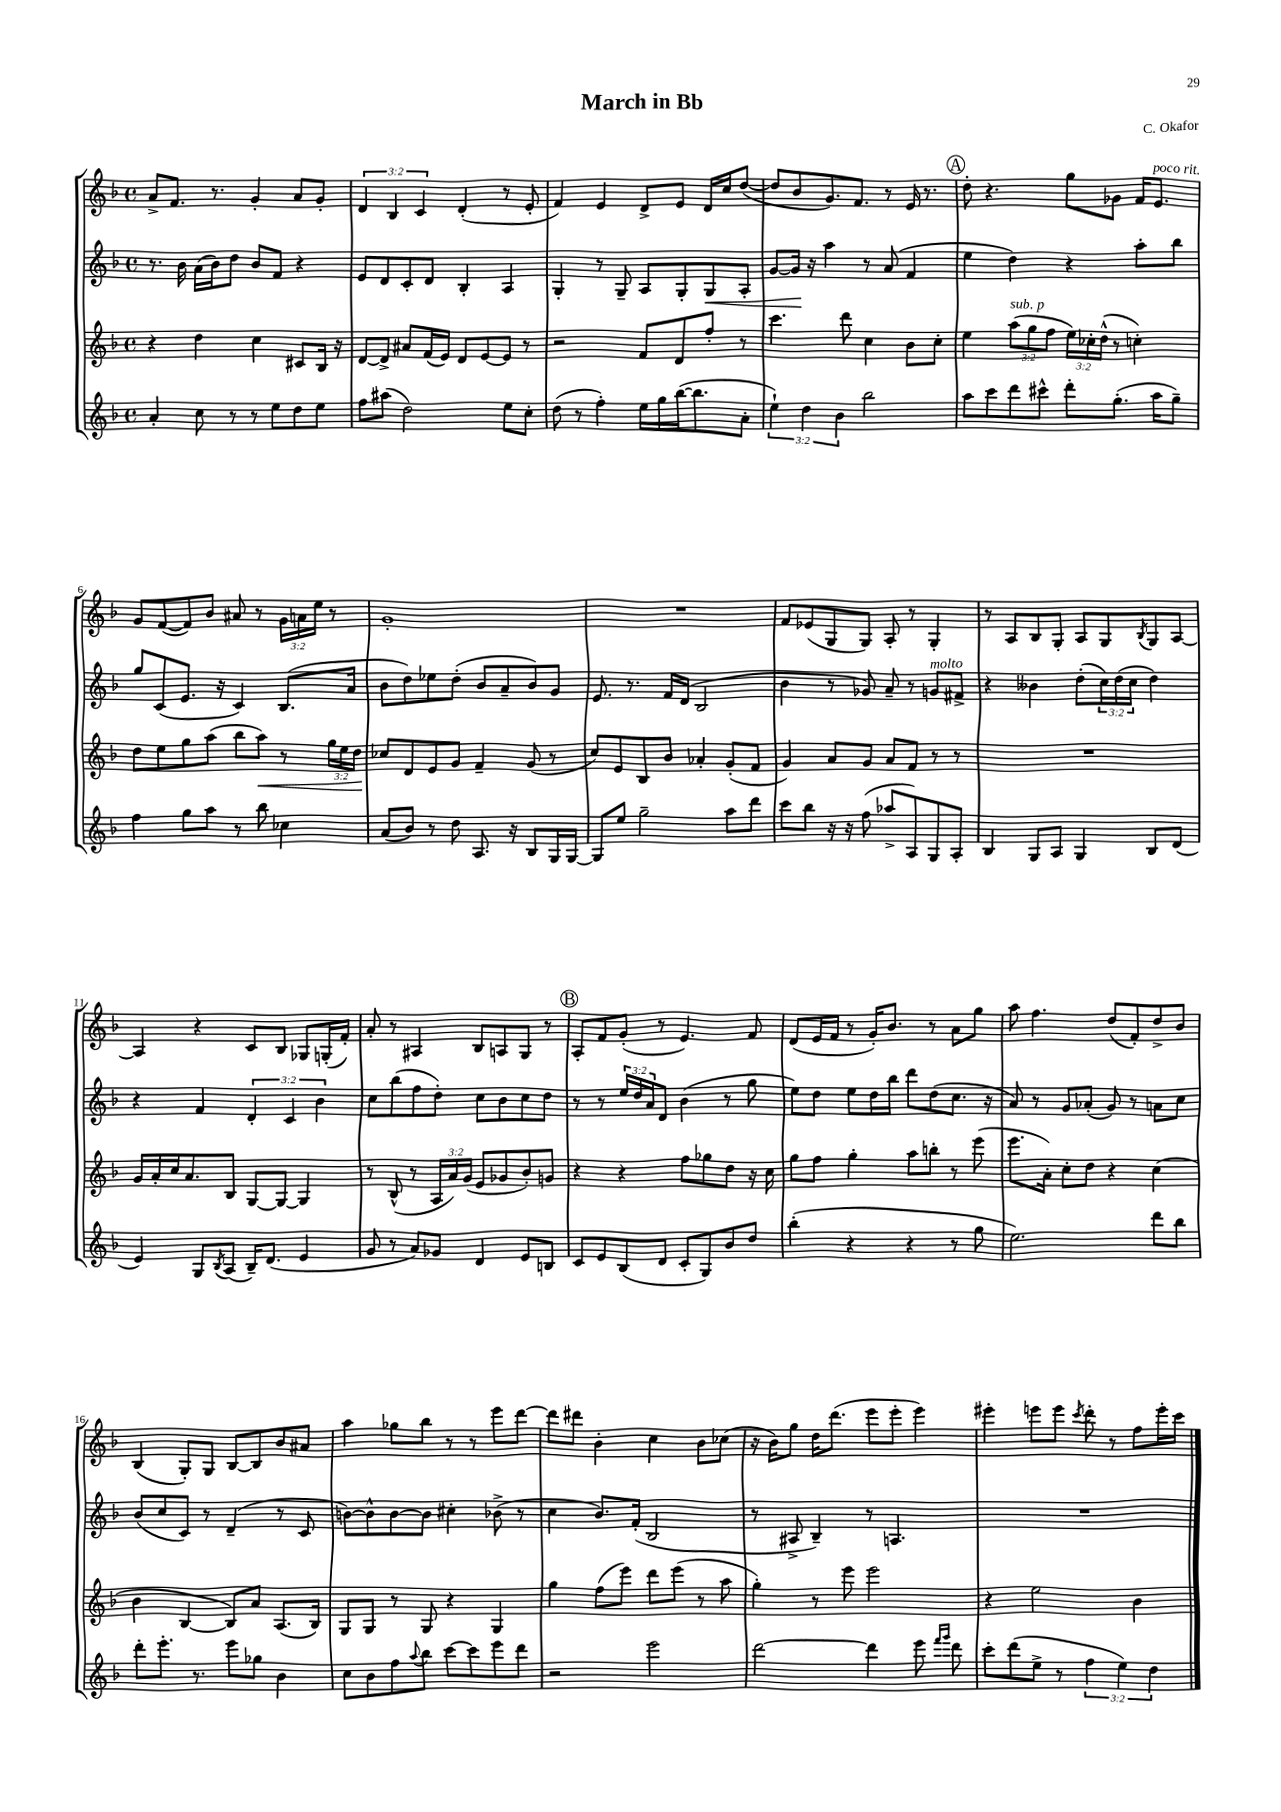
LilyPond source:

\header { title = "March in Bb" composer = "C. Okafor" }
<<
\new StaffGroup <<
\new Staff = "s0" {
    \clef treble \key f \major \defaultTimeSignature \time 4/4 \override Staff.TupletNumber.text = #tuplet-number::calc-fraction-text
    a'8-> f'8. r8. g'4-. a'8 g'8-. |
    \tuplet 3/2 { d'4 bes4 c'4 } d'4-.( r8 e'8-. |
    f'4) e'4 d'8-> e'8 d'16 c''16 d''8~( |
    d''8 bes'8 g'8.) f'8. r8 e'16 r8. |
    \mark \markup { \circle "A" } d''8-. r4. g''8 ges'8 f'16 e'8.^\markup { \italic "poco rit." } |
    g'8 f'8~( f'8) bes'8 ais'8 r8 \tuplet 3/2 { g'16 a'16 e''16 } r8 |
    g'1-. |
    R1 |
    f'8 ees'8( g8 g8) a8-. r8 g4-. |
    r8 a8 bes8 g8-. a8 g8 \acciaccatura { bes8 } g8 a8~ |
    a4 r4 c'8 bes8 ges8 g16-.( f'16-.) |
    a'8-. r8 ais4 bes8 a8 g8 r8 |
    \mark \markup { \circle "B" } a8-. f'8 g'8-.( r8 e'4.) f'8 |
    d'8( e'16 f'16 r8 g'16-.) bes'8. r8 a'8 g''8 |
    a''8 f''4. d''8( f'8-.) d''8-> bes'8 |
    bes4( g8-.) g8 bes8~ bes8 bes'8 ais'8 |
    a''4 ges''8 bes''8 r8 r8 e'''8 d'''8~ |
    d'''8 dis'''8 bes'4-. c''4 bes'8 ces''8( |
    r16 bes'16) g''8 d''16 d'''8.( e'''8 e'''8-. e'''4) |
    eis'''4-. e'''8 e'''8 \acciaccatura { c'''8 } d'''8-. r8 f''8 e'''16-. c'''16 \bar "|." |
}
\new Staff = "s1" {
    \clef treble \key f \major \defaultTimeSignature \time 4/4 \override Staff.TupletNumber.text = #tuplet-number::calc-fraction-text
    r8. bes'16 a'16( bes'16) d''8 bes'8 f'8 r4 |
    e'8 d'8 c'8-. d'8 bes4-. a4 |
    g4-. r8 g8-- a8 g8-. g8\< a8-. |
    g'8~ g'16\! r16 a''4 r8 a'8( f'4 |
    \mark \markup { \circle "A" } e''4 d''4) r4 a''8-. bes''8 |
    g''8 c'8( e'8. r16 c'4) bes8.( a'16 |
    bes'8 d''8) ees''8 d''8-.( bes'8 a'8-- bes'8) g'8 |
    e'8. r8. f'16 d'16( bes2 |
    bes'4 r8 ges'8) a'8-- r8 g'8^\markup { \italic "molto" } fis'8-> |
    r4 beses'4 d''8-.( \tuplet 3/2 { c''16) d''16( c''16 } d''4) |
    r4 f'4 \tuplet 3/2 { d'4-. c'4 bes'4 } |
    c''8 bes''8( f''8 d''8-.) c''8 bes'8 c''8 d''8 |
    \mark \markup { \circle "B" } r8 r8 \tuplet 3/2 { e''16 d''16 a'16 } d'8 bes'4( r8 g''8 |
    e''8) d''8 e''8 d''16 bes''16 d'''8 d''8( c''8. r16 |
    a'8) r8 g'8 aes'8-.( g'8) r8 a'8 c''8 |
    bes'8( c''8 c'8) r8 d'4--( r8 c'8 |
    b'8~) b'8-^ b'8~ b'8 cis''4-. bes'8->( r8 |
    c''4 bes'8.) f'16-.( bes2 |
    r8 ais8-> bes4--) r8 a4. |
    R1 \bar "|." |
}
\new Staff = "s2" {
    \clef treble \key f \major \defaultTimeSignature \time 4/4 \override Staff.TupletNumber.text = #tuplet-number::calc-fraction-text
    r4 d''4 c''4 cis'8 bes16 r16 |
    d'8~ d'8-> ais'8 f'16( e'16) d'8 e'8~ e'8 r8 |
    r2 f'8 d'8 f''8-. r8 |
    c'''4. d'''8 c''4 bes'8 c''8-. |
    \mark \markup { \circle "A" } e''4 \tuplet 3/2 { a''8^\markup { \italic "sub. p" }( g''8 f''8 } \tuplet 3/2 { e''16) ces''16-. d''16-^( } r8 c''4-.) |
    d''8 e''8 g''8 a''8( bes''8 a''8\<) r8 \tuplet 3/2 { g''16 e''16 d''16\! } |
    ces''8 d'8 e'8 g'8 f'4-- g'8( r8 |
    c''8) e'8 bes8 bes'8 aes'4-. g'8-.( f'8 |
    g'4) a'8 g'8 a'8 f'8 r8 r8 |
    R1 |
    g'16 a'16-. c''16 a'8. bes8 g8~ g8~ g4 |
    r8 bes8-^( r8 \tuplet 3/2 { a16 a'16) g'16( } e'8 ges'8 bes'8-.) g'8 |
    \mark \markup { \circle "B" } r4 r4 f''8 ges''8 d''8 r16 c''16 |
    g''8 f''8 g''4-. a''8 b''8-. r8 e'''8( |
    e'''8. a'16-.) c''8-. d''8 r4 c''4( |
    bes'4 bes4~ bes8) a'8 a8.( bes16) |
    g8 g8 r8 g8 r4 g4 |
    g''4 f''8( e'''8) d'''8 e'''8( r8 a''8 |
    g''4-.) r8 e'''8 e'''2 |
    r4 e''2 bes'4 \bar "|." |
}
\new Staff = "s3" {
    \clef treble \key f \major \defaultTimeSignature \time 4/4 \override Staff.TupletNumber.text = #tuplet-number::calc-fraction-text
    a'4-. c''8 r8 r8 e''8 d''8 e''8 |
    f''8 ais''8( d''2) e''8 c''8-. |
    d''8( r8 f''4-.) e''16 g''16 bes''16~( bes''8. a'8-. |
    \tuplet 3/2 { e''4-!) d''4 bes'4 } bes''2 |
    \mark \markup { \circle "A" } a''8 c'''8 d'''8 cis'''8-^ d'''8-. g''8.-.( a''16 g''8--) |
    f''4 g''8 a''8 r8 bes''8 ces''4 |
    a'8( bes'8) r8 d''8 a8. r16 bes8 g16 g16~ |
    g8 e''8 g''2-- a''8 d'''8 |
    c'''8 bes''8 r16 r16 f''8( aes''8-> a8) g8 a8-. |
    bes4 g8 a8 g4 bes8 d'8( |
    e'4) g8 \acciaccatura { bes8 } a8( bes16--) d'8.( e'4 |
    g'8 r8 a'8) ges'8 d'4 e'8 b8 |
    \mark \markup { \circle "B" } c'8 e'8 bes8( d'8 c'8-. g8) bes'8 d''8 |
    bes''4-.( r4 r4 r8 g''8 |
    e''2.) d'''8 bes''8 |
    d'''8-. e'''8.-. r8. e'''8 ges''8 bes'4 |
    c''8 bes'8 f''8 \appoggiatura { a''8 } bes''8 c'''8~ c'''8 e'''8 d'''8 |
    r2 e'''2 |
    d'''2~ d'''4 e'''8 \grace { f'''16 g'''16 } d'''8 |
    c'''8-. d'''8( e''8-> r8 \tuplet 3/2 { f''4 e''4) d''4 } \bar "|." |
}
>>
>>
